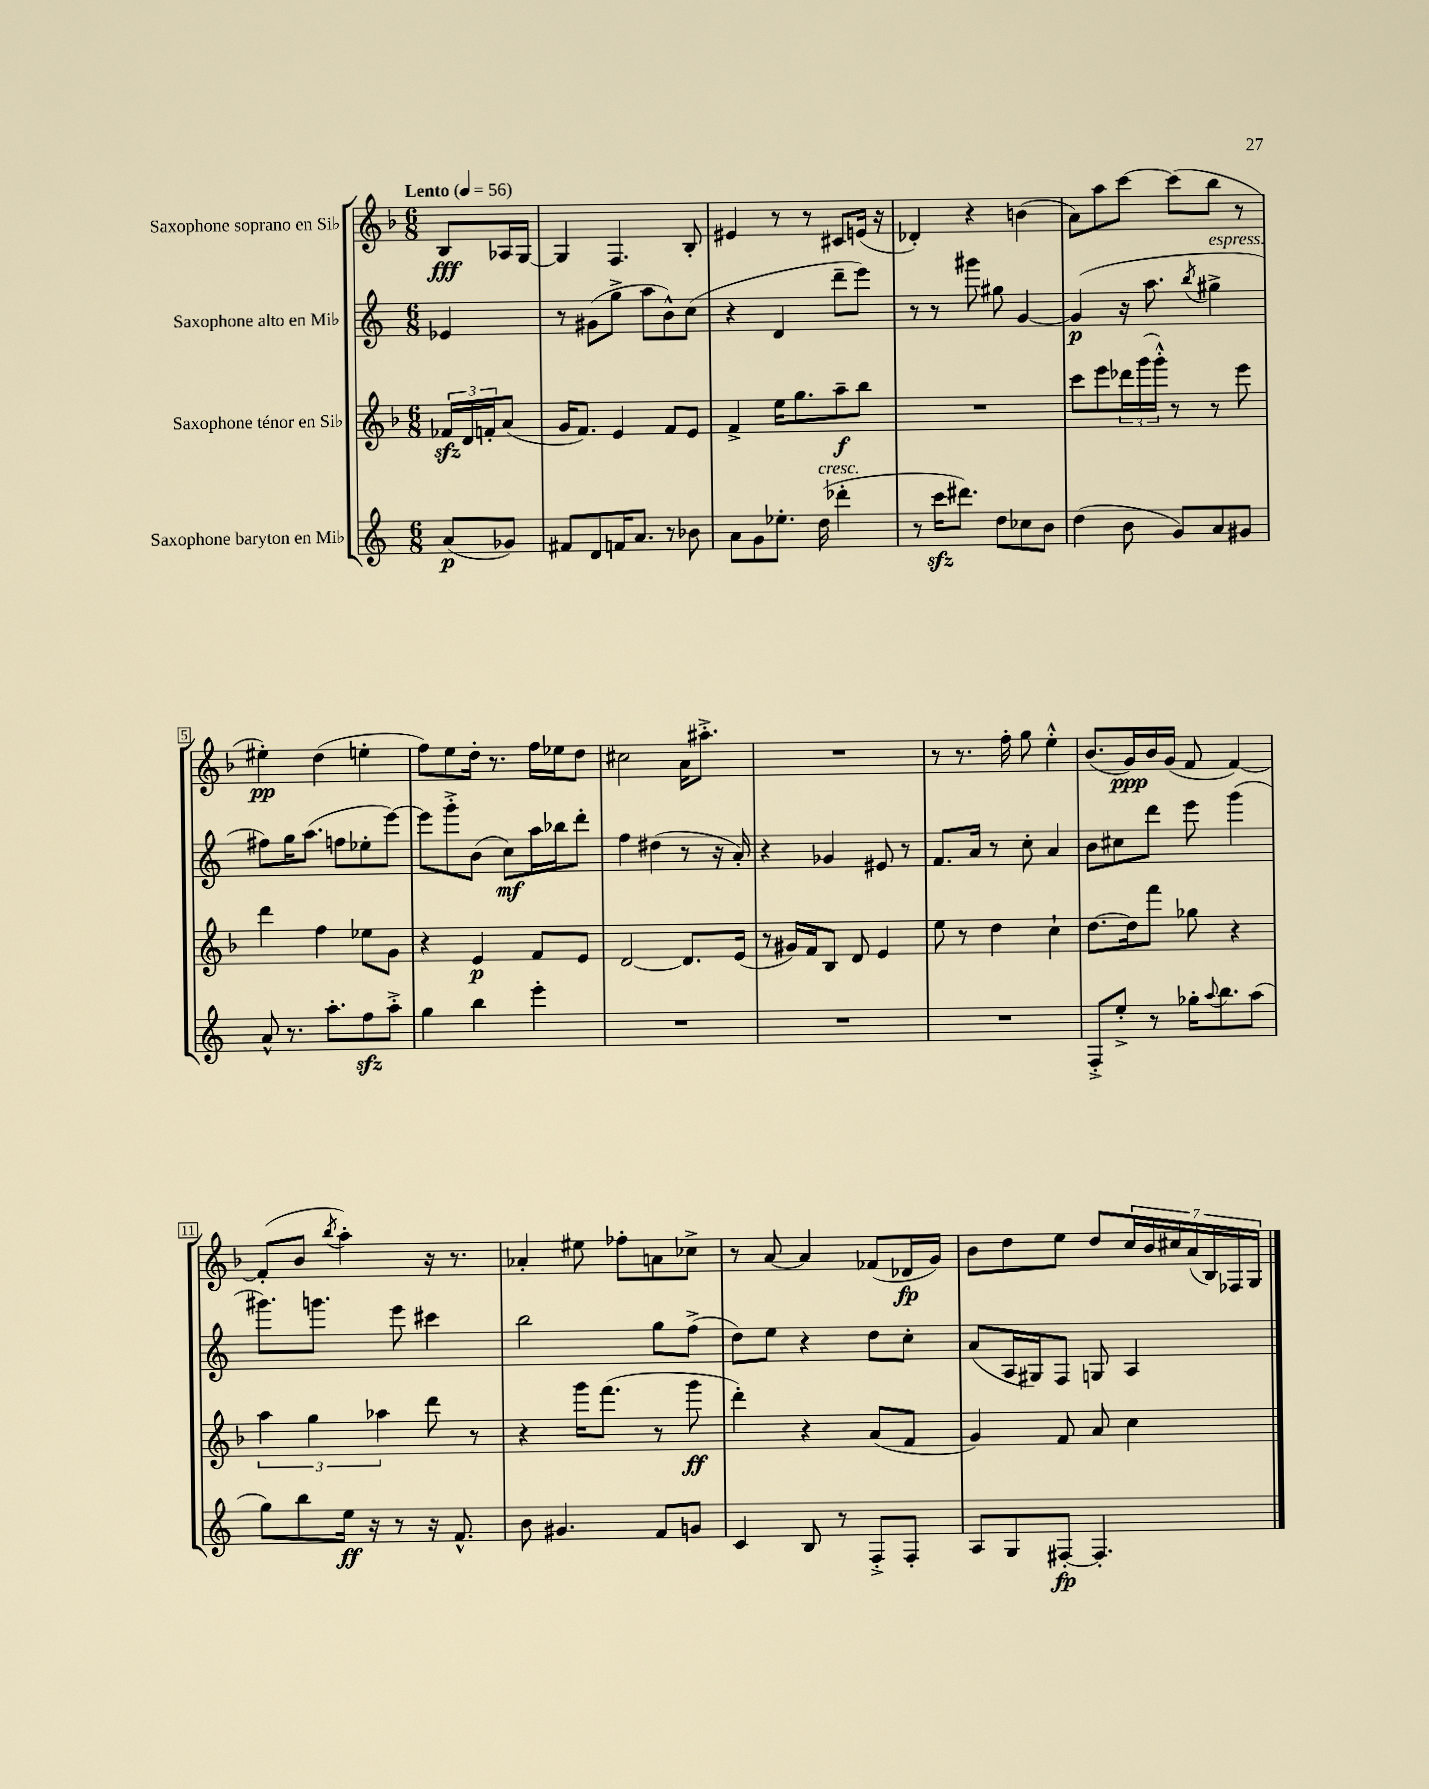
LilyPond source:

<<
\new StaffGroup <<
\new Staff = "s0" \with { instrumentName = "Saxophone soprano en Sib" } {
    \clef treble \key f \major \numericTimeSignature \time 6/8 \partial 4 \tempo "Lento" 4 = 56
    bes8\fff aes16 g16~ |
    g4 f4. bes8-. |
    eis'4 r8 r8 cis'8 e'16( r16 |
    des'4-.) r4 b'4( |
    a'8) a''8 c'''8~ c'''8( bes''8 r8 |
    eis''4-.\pp) d''4( e''4-. |
    f''8) e''8 d''16-. r8. f''16 ees''16 d''8 |
    cis''2 a'16 ais''8.-.-> |
    R2. |
    r8 r8. f''16-. g''8 e''4-.-^ |
    bes'8.( g'16\ppp) bes'16 g'16( f'8 f'4~) |
    f'8-.( bes'8 \acciaccatura { bes''8 } a''4-.) r16 r8. |
    aes'4-. eis''8 fes''8-. a'8 ces''8-> |
    r8 a'8~ a'4 fes'8( des'16\fp g'16) |
    bes'8 d''8 e''8 d''8 \tuplet 7/4 { c''16 bes'16 cis''16 a'16( bes16) fes16 g16 } \bar "|." |
}
\new Staff = "s1" \with { instrumentName = "Saxophone alto en Mib" } {
    \clef treble \key c \major \numericTimeSignature \time 6/8 \partial 4
    ees'4 |
    r8 gis'8( g''8-> a''8 b'8-^) c''8( |
    r4 d'4 d'''8-- e'''8) |
    r8 r8 gis'''8 gis''8 g'4~ |
    g'4\p( r16 a''8. \acciaccatura { b''8 } gis''4->^\markup { \italic "espress." } |
    fis''8) g''16 a''8.( f''8 ees''8-. e'''8~) |
    e'''8 g'''8-.-> b'8( c''8\mf) a''16 bes''16 d'''8-. |
    f''4 dis''4( r8 r16 a'16-.) |
    r4 ges'4 eis'8 r8 |
    f'8. a'16 r8 c''8-. a'4 |
    b'8 cis''8 d'''8 e'''8 g'''4( |
    gis'''8.) g'''8. e'''8 cis'''4 |
    b''2 g''8 f''8->( |
    d''8) e''8 r4 d''8 c''8-. |
    a'8( a16 gis16) f8 g8 a4 \bar "|." |
}
\new Staff = "s2" \with { instrumentName = "Saxophone ténor en Sib" } {
    \clef treble \key f \major \numericTimeSignature \time 6/8 \partial 4
    \tuplet 3/2 { fes'16\sfz d'16 f'16-. } a'8( |
    g'16 f'8.) e'4 f'8 e'8 |
    f'4-> e''16 g''8. a''8--\f bes''8 |
    R2. |
    c'''8 e'''8 \tuplet 3/2 { des'''16 g'''16( g'''16-.-^) } r8 r8 e'''8 |
    d'''4 f''4 ees''8 g'8 |
    r4 e'4\p f'8 e'8 |
    d'2~ d'8. e'16( |
    r8 gis'16) f'16 bes8 d'8 e'4 |
    e''8 r8 d''4 c''4-! |
    d''8.~ d''16 f'''8 ges''8 r4 |
    \tuplet 3/2 { a''4 g''4 aes''4 } d'''8 r8 |
    r4 g'''16 f'''8.( r8 g'''8\ff |
    d'''4-.) r4 a'8( f'8 |
    g'4) f'8 a'8 c''4 \bar "|." |
}
\new Staff = "s3" \with { instrumentName = "Saxophone baryton en Mib" } {
    \clef treble \key c \major \numericTimeSignature \time 6/8 \partial 4
    a'8\p( ges'8) |
    fis'8 d'8 f'16 a'8. r8 bes'8 |
    a'8 g'8 ees''8.-. d''16^\markup { \italic "cresc." }( des'''4-. |
    r8 c'''16\sfz dis'''8.) d''8 ces''8 b'8 |
    d''4( b'8 g'8) a'8 gis'8 |
    a'8-^ r8. a''8.-. f''8\sfz a''8-.-> |
    g''4 b''4 e'''4-. |
    R2. |
    R2. |
    R2. |
    f8-.-> e''8-.-> r8 ges''16-. \appoggiatura { a''8 } b''8. a''8( |
    g''8) b''8 e''16\ff r16 r8 r16 f'8.-^ |
    b'8 gis'4. f'8 g'8 |
    c'4 b8 r8 f8-.-> f8-. |
    a8 g8 fis8~-.\fp fis4.-. \bar "|." |
}
>>
>>
\layout { \context { \Score \override BarNumber.stencil = #(make-stencil-boxer 0.1 0.3 ly:text-interface::print) } }
